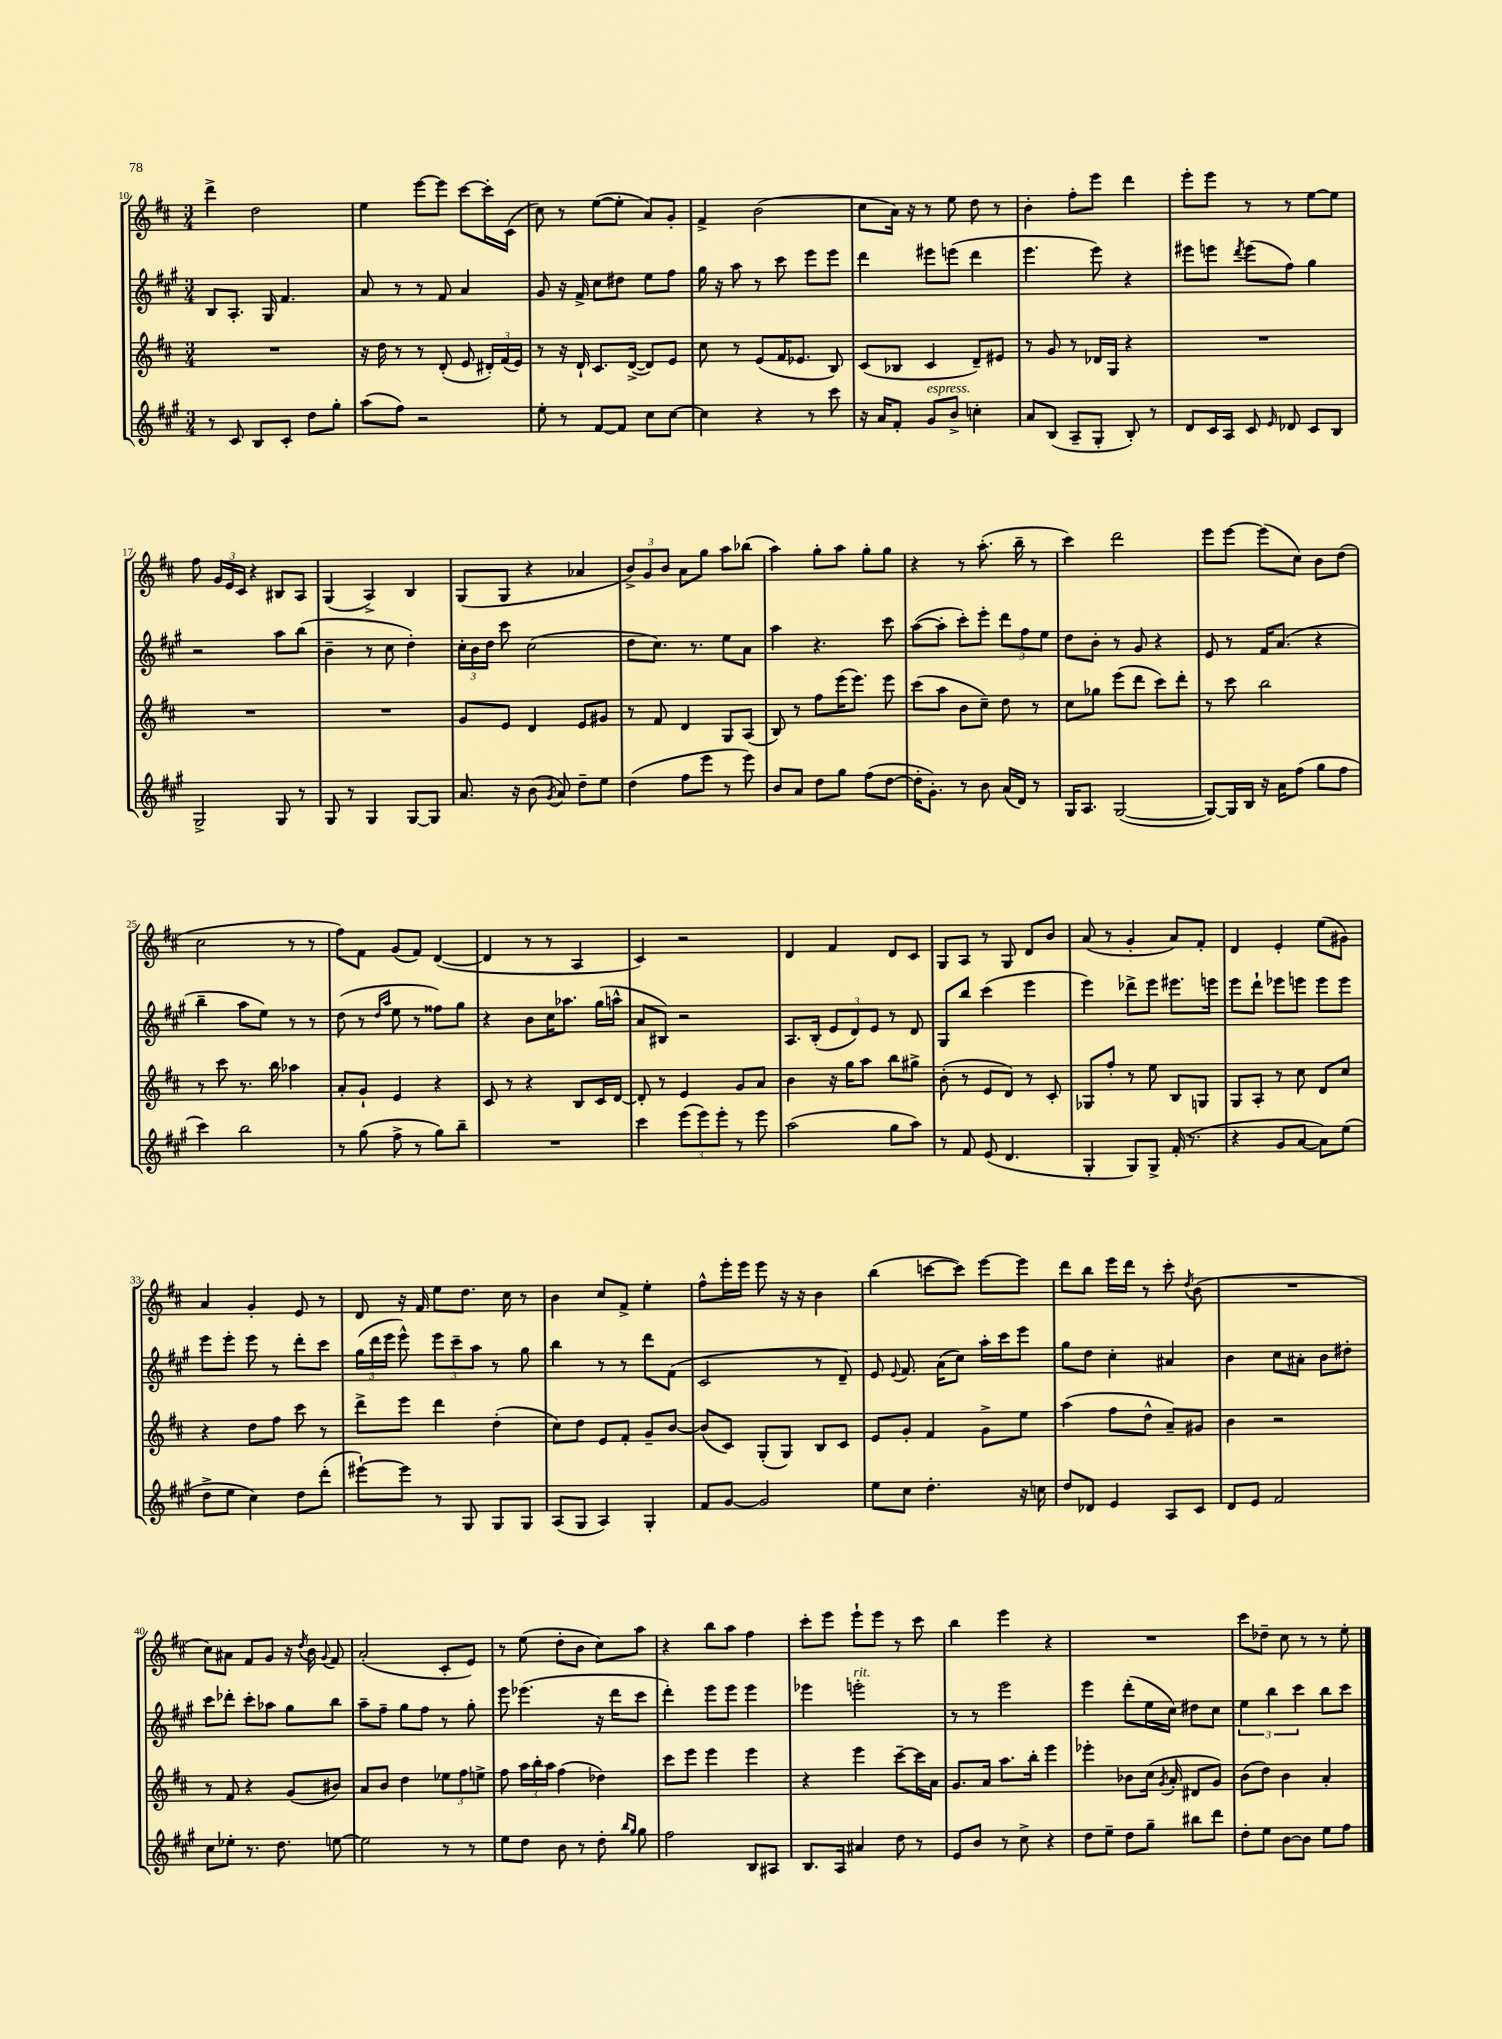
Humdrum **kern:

**kern	**kern	**kern	**kern
*staff4	*staff3	*staff2	*staff1
*clefG2	*clefG2	*clefG2	*clefG2
*k[f#c#g#]	*k[f#c#]	*k[f#c#g#]	*k[f#c#]
*M3/4	*M3/4	*M3/4	*M3/4
8r	2.r	8B	4ddd^
8c#	.	8.A'	.
8B	.	.	2dd
.	.	16G#	.
8c#'	.	4.f#	.
8dd	.	.	.
8gg#'	.	.	.
=	=	=	=
(8aa	16r	8a	4ee
.	16dd	.	.
8ff#)	8r	8r	.
2r	8r	8r	[8eee
.	(8d'	8f#	8eee]
.	8e	4a	[8ccc#
.	24d#')	.	16ccc#']
.	(24f#	.	.
.	.	.	(16c#
.	24e)	.	.
=	=	=	=
8ee'	8r	8g#	8cc#)
8r	16r	16r	8r
.	16d`	16f#^	.
[8f#	8.c#	8cc#	([8ee
8f#]	.	8dd#	8ee']
.	([16d^	.	.
8cc#	8d])	8ee	8a)
[8cc#	8e	8ff#	8g'
=	=	=	=
4cc#]	8cc#	16gg#	4f#^
.	.	16r	.
.	8r	8aa	.
4r	(8e	8r	(2b
.	16f#	8ccc#	.
.	8.e-	.	.
8r	.	8eee	.
8ccc#	8B)	8eee	.
=	=	=	=
16r	(8c#	4ddd	8cc#
16a	.	.	.
8f#'	8B-	.	16a)
.	.	.	16r
8g#	4c#	8eee#	8r
8b^	.	(8eee	8ee
4cc'	8d~)	4ddd	8dd
.	8e#	.	8r
=	=	=	=
8a	8r	4.eee	4b'
(8B	8g	.	.
8A~	8r	.	8ff#'
8G#'	16d-	8eee)	8eee
.	16G	.	.
8B')	4r	4r	4ddd
8r	.	.	.
=	=	=	=
8d	2.r	8eee#	8eee'
16c#	.	8eee	8eee
16A	.	.	.
.	.	8qddd	.
8c#	.	(8eee	8r
16qqe	.	.	.
8d-	.	8ff#)	8r
8c#	.	4gg#	[8ee
8B	.	.	8ee]
=	=	=	=
2G#^	2.r	2r	8ff#
.	.	.	24g
.	.	.	24e
.	.	.	24c#
.	.	.	4r
8G#	.	8aa	8B#
8r	.	(8bb	8A
=	=	=	=
8G#	2.r	4b~	(4G
8r	.	.	.
4G#	.	8r	4A^)
.	.	8cc#	.
[8G#	.	4dd')	4B
8G#]	.	.	.
=	=	=	=
8.a	8g	24cc#'	(8G
.	.	24b	.
.	.	24dd	.
.	8e	8ccc#	8G
16r	.	.	.
(8b	4d	(2cc#	4r
8qg#	.	.	.
8a)	.	.	.
8dd~	8e	.	4a-
8ee	8g#	.	.
=	=	=	=
(4dd	8r	8dd	12b^)
.	.	.	12g
.	8f#	8.cc#)	.
.	.	.	12b
8ff#	4d	.	8a
.	.	8.r	.
8eee	.	.	8gg
8r	8G	8ee	8aa
8eee)	(8A	8a	(8bb-
=	=	=	=
8b	8B)	4aa	4aa)
8a	8r	.	.
8dd	8ff#	4.r	8gg'
8gg#	(16eee	.	8aa
.	8.eee)	.	.
(8ff#	.	.	8gg'
[8dd	8eee	8ccc#	8gg
=	=	=	=
16dd']	(8ccc#	([8aa	4r
8.g#')	.	.	.
.	8aa	8aa']	.
8r	8b	8ccc#')	8r
8b	8cc#~)	8eee'	(8.aa'
(16a	8dd	12ddd	.
16d)	.	.	16bb~
.	.	12ff#	.
8r	8r	.	8r
.	.	12ee	.
=	=	=	=
16G#	8cc#	8dd	4ccc#)
8.A	.	.	.
.	8gg-	8b'	.
([2G#	(8eee	8r	2ddd
.	8ddd	8g#	.
.	8ccc#)	4r	.
.	8ddd'	.	.
=	=	=	=
8G#_)	8r	8e	8eee
16G#]	8ccc#	8r	[8eee
16B	.	.	.
16r	2bb	16f#	(8eee]
16a	.	(8.a	.
(8ff#	.	.	8cc#)
8gg#	.	4r	8b
8ff#	.	.	(8dd
=	=	=	=
4ccc#)	8r	4bb~	2cc#
.	8ccc#	.	.
2bb	8.r	8aa	.
.	.	8ee)	.
.	16bb	.	.
.	4aa-	8r	8r
.	.	8r	8r
=	=	=	=
8r	8a'	(8dd	8ff#)
(8gg#	8g`	8r	8f#
.	.	16qqdd	.
.	.	16qqaa	.
8ff#^	4e	8ee	(8g
8r	.	8r	8f#)
8gg#)	4r	8ff##)	([4d
8bb~	.	8gg#	.
=	=	=	=
2.r	8c#	4r	4d]
.	8r	.	.
.	4r	8b	8r
.	.	16cc#	8r
.	.	8.aa-	.
.	8B	.	4A
.	16c#	(16gg#	.
.	[16d	16aa^^	.
=	=	=	=
4ccc#	8d']	8a	4c#)
.	8r	8B#)	.
(12eee	4e	2r	2r
12eee)	.	.	.
12eee'	.	.	.
8r	8g	.	.
8eee	8a	.	.
=	=	=	=
(2aa	4b	8.A	4d
.	.	(16B'	.
.	16r	12e	4f#
.	16gg	.	.
.	.	12d)	.
.	8aa	.	.
.	.	12e	.
8gg#	8bb	8r	8d
8aa)	8gg#^	8d	8c#
=	=	=	=
8r	(8b'	8G#	8G
8f#	8r	8bb	8A
(8e	8e	(4ccc#	8r
4.d	8d)	.	8G
.	8r	4eee	8d
.	8c#'	.	8b
=	=	=	=
4G#'	8G-	4eee)	(8a
.	8ff#'	.	8r
8G#)	8r	8ddd-^	4g'
8G#^	8ee	8eee	.
(16f#'	8B	8.eee#	8a)
8.r	.	.	.
.	8G	.	8f#'
.	.	16eee	.
=	=	=	=
4r	8G	8eee	4d
.	8A'	8ddd`	.
8g#	8r	8eee-	4e'
[8a	8cc#	8eee	.
8a])	8d	8eee	(8ee
(8ee	8cc#	8eee	8g#)
=	=	=	=
8dd^	4r	8eee	4a
8ee	.	8eee'	.
4cc#)	8dd	8eee	4g'
.	8ff#	8r	.
8dd	8ccc#	8ddd'	8e
(8ddd'	8r	8ccc#	8r
=	=	=	=
[8eee#`)	8ddd^	(24gg#	8d
.	.	24ddd	.
.	.	24eee	.
8eee#]	8eee	8eee^^)	16r
.	.	.	16f#
8r	4ddd	12eee	8ee
.	.	12ccc#~	.
8G#	.	.	8.dd
.	.	12aa	.
8G#	(4dd'	8r	.
.	.	.	16cc#
8G#	.	8gg#	8r
=	=	=	=
(8A	8cc#)	4bb	4b
8G#	8dd	.	.
4A)	8e	8r	8cc#
.	8f#'	8r	8f#^
4G#'	8g~	8ddd	4ee'
.	[8b	(8f#	.
=	=	=	=
8f#	(8b]	2c#	8ff#^^
[8g#	8c#)	.	16eee'
.	.	.	16eee
2g#]	(8G'	.	8eee
.	8G)	.	16r
.	.	.	16r
.	8B	8r	4b
.	8c#	8d~)	.
=	=	=	=
8ee	8e	8e	(4bb
.	.	8qqe	.
8cc#	8g'	8.f#	.
4.dd'	4f#	.	[8ccc
.	.	(16a	.
.	.	8cc#)	8ccc])
.	8g^	16aa'	[8eee
.	.	16ccc#	.
16r	8ee	8eee	8eee]
16cc	.	.	.
=	=	=	=
8dd	(4aa	8gg#	8ddd
8d-	.	8dd	8bb
4e	8ff#	4cc#'	16eee
.	.	.	16ddd
.	8dd^^	.	8r
8A	8a~)	4a#	8ccc#'
.	.	.	8qdd
8c#	8g#	.	(8b
=	=	=	=
8d	4b	4b	2.r
8e	.	.	.
2f#	2r	8cc#	.
.	.	8a#'	.
.	.	8b	.
.	.	8dd#'	.
=	=	=	=
8cc#	8r	8ccc#	8cc#)
8ee-'	8f#	8ddd-'	8a#
8.r	4r	8ccc#'	8f#
.	.	8aa-	8g
8.dd	.	.	.
.	(8g	8gg#	16r
.	.	.	8qdd
.	.	.	16b
.	.	.	8qqg
[8ee	8b#)	8bb	8f#
=	=	=	=
2ee]	8a	8aa~	(2a'
.	8b	8ff#~	.
.	4dd	8gg#	.
.	.	8ff#	.
8r	12ee-	8r	8c#'
.	12ff#	.	.
8r	.	8gg#'	8e)
.	12ee^	.	.
=	=	=	=
8ee	8ff#	8eee	8r
8dd	24aa	(4.eee-	(8ee
.	24bb'	.	.
.	24aa	.	.
8b	(4ff#	.	8dd'
8r	.	.	8b
8dd'	4dd-)	16r	8cc#)
.	.	16ddd	.
16qqbb	.	.	.
16qqgg#	.	.	.
8gg#	.	8ccc#	8aa
=	=	=	=
2ff#	8ccc#	4ddd')	4r
.	8eee	.	.
.	4eee	8eee	8bb
.	.	8eee	8aa
8B	4eee	4eee	4ff#
8A#	.	.	.
=	=	=	=
8.B	4r	4eee-	8ccc#'
.	.	.	8eee
16A	.	.	.
4a#	4eee	2eee'	8eee`
.	.	.	8eee
8dd	[8ccc#~	.	8r
8r	16ccc#]	.	8ccc#
.	16a	.	.
=	=	=	=
8e	8.g	8r	4bb
8b	.	8r	.
.	16a	.	.
8r	8.aa	2eee	4eee
8cc#^	.	.	.
.	16bb'	.	.
4r	4eee	.	4r
=	=	=	=
8dd	4eee-'	4eee	2.r
8ee~	.	.	.
8dd	8b-	(8ddd'	.
8gg#~	(16cc#	16ee	.
.	8qg	.	.
.	16a'	16cc#)	.
8bb#	8d#	8dd#	.
8ddd	8g)	8cc#	.
=	=	=	=
8dd'	(8b	6ee	8ccc#
8ee	8dd)	.	8dd-~
.	.	6bb	.
[8b	4b	.	8cc#
.	.	6ccc#	.
8b]	.	.	8r
8ee	4a'	8bb	8r
8ff#	.	8ccc#	8ee'
==	==	==	==
*-	*-	*-	*-
